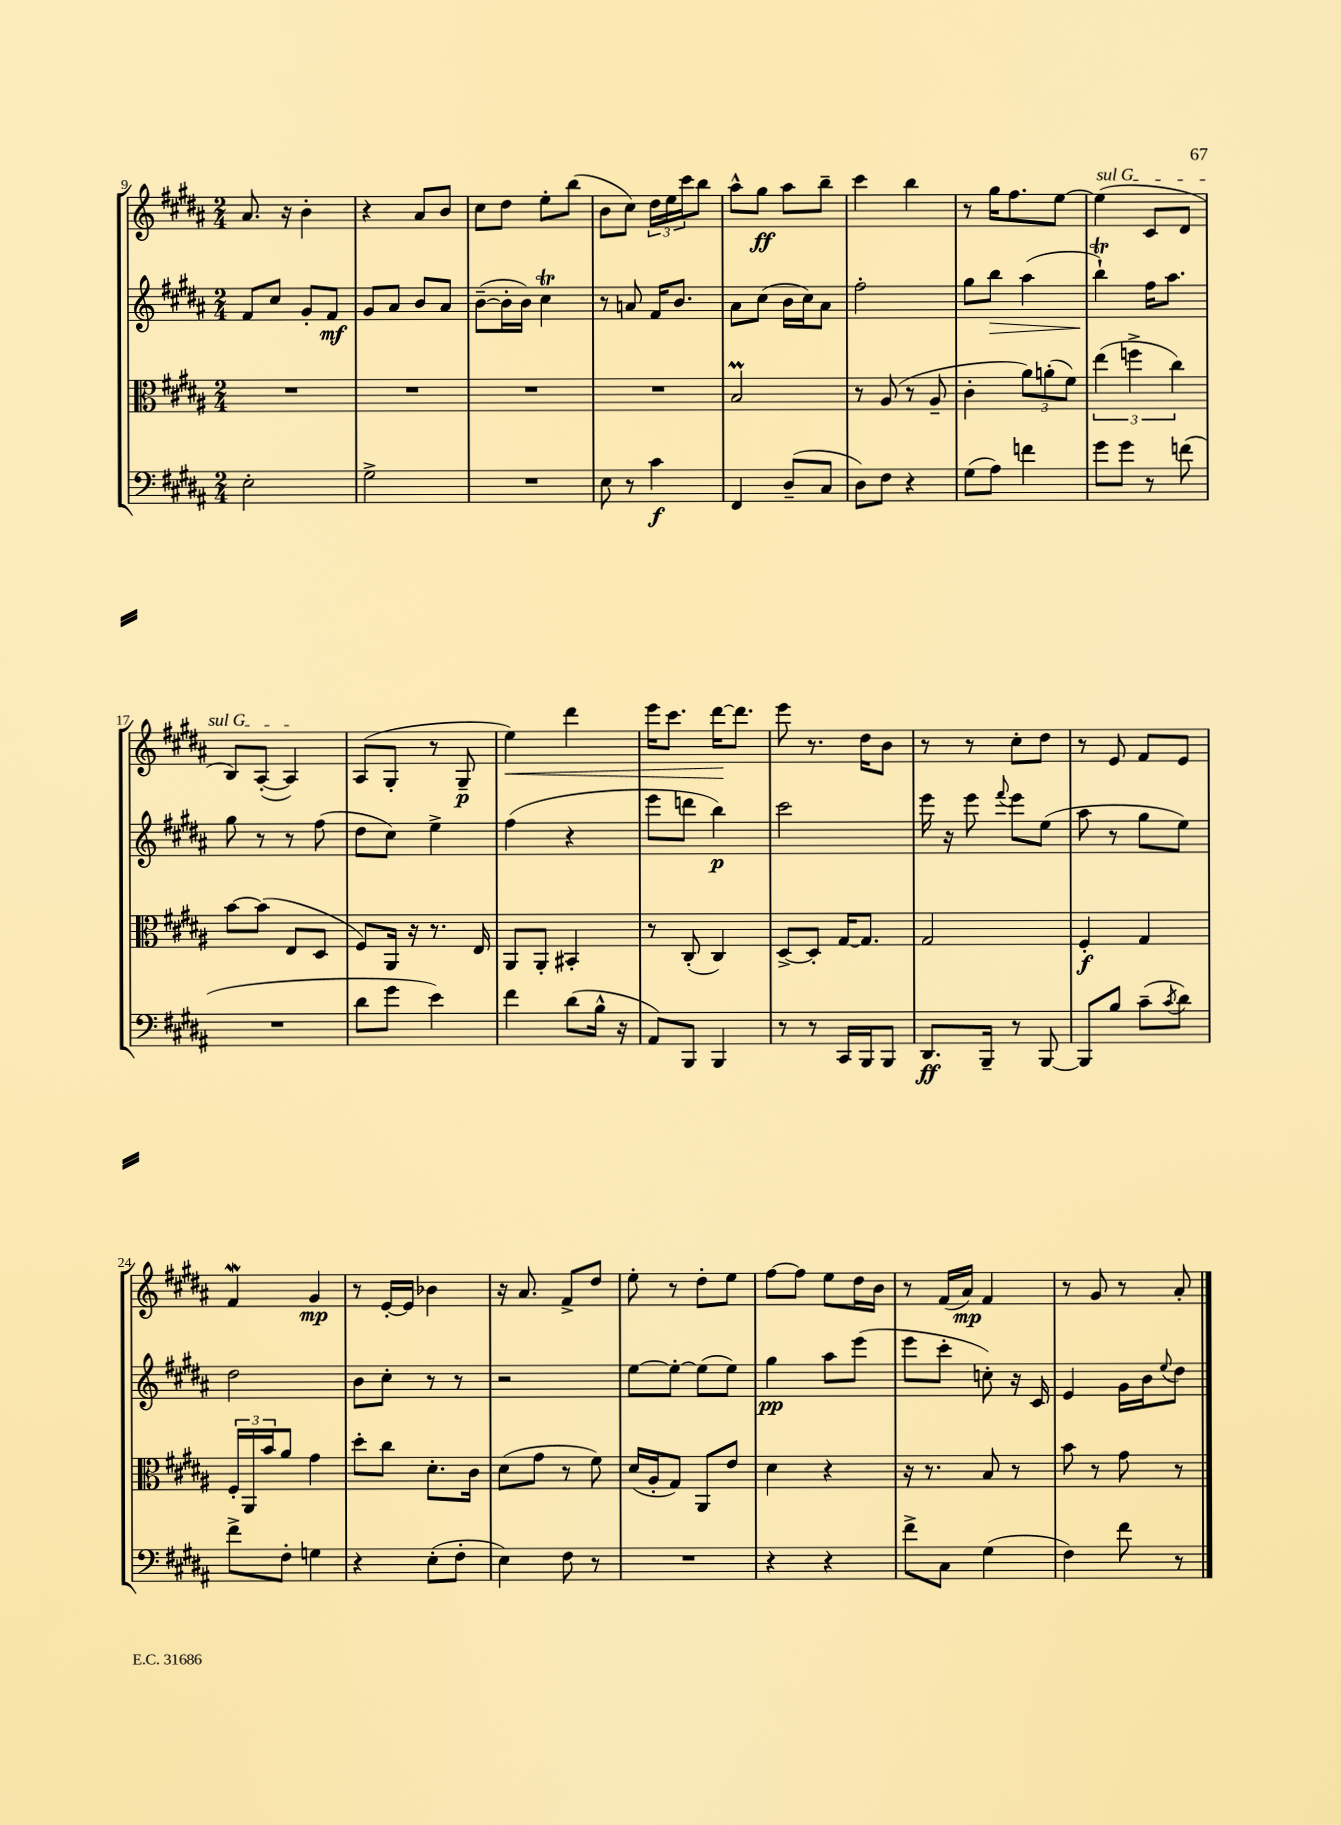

**kern	**dynam	**kern	**dynam	**kern	**dynam	**kern	**dynam
*part4	*part4	*part3	*part3	*part2	*part2	*part1	*part1
*staff4	*staff4	*staff3	*staff3	*staff2	*staff2	*staff1	*staff1
*clefF4	*	*clefC3	*	*clefG2	*	*clefG2	*
*k[f#c#g#d#a#]	*	*k[f#c#g#d#a#]	*	*k[f#c#g#d#a#]	*	*k[f#c#g#d#a#]	*
*M2/4	*	*M2/4	*	*M2/4	*	*M2/4	*
=9	=9	=9	=9	=9	=9	=9	=9
2E'\	.	2r	.	8f#/L	.	8.a#/	.
.	.	.	.	8cc#/J	.	.	.
.	.	.	.	.	.	16r	.
.	.	.	.	8g#'/L	.	4b'\	.
.	.	.	.	8f#/J	mf	.	.
=10	=10	=10	=10	=10	=10	=10	=10
2G#^\	.	2r	.	8g#/L	.	4r	.
.	.	.	.	8a#/J	.	.	.
.	.	.	.	8b/L	.	8a#/L	.
.	.	.	.	8a#/J	.	8b/J	.
=11	=11	=11	=11	=11	=11	=11	=11
2r	.	2r	.	([8b~\L	.	8cc#\L	.
.	.	.	.	16b'\L]	.	8dd#\J	.
.	.	.	.	16b\JJ)	.	.	.
.	.	.	.	4cc#T\	.	8ee'\L	.
.	.	.	.	.	.	(8bb\J	.
=12	=12	=12	=12	=12	=12	=12	=12
8E\	.	2r	.	8r	.	8b\L	.
8r	.	.	.	8an/	.	8cc#\J)	.
4c#\	f	.	.	16f#/KL	.	24dd#\LL	.
.	.	.	.	.	.	24ee\	.
.	.	.	.	8.b/J	.	.	.
.	.	.	.	.	.	24ccc#\J	.
.	.	.	.	.	.	8bb\J	.
=13	=13	=13	=13	=13	=13	=13	=13
4FF#/	.	2BM/	.	8a#\L	.	8aa#^^\L	.
.	.	.	.	(8cc#\J	.	8gg#\J	ff
(8D#~/L	.	.	.	16b\LL	.	8aa#\L	.
.	.	.	.	16cc#\J)	.	.	.
8C#/J	.	.	.	8a#\J	.	8bb~\J	.
=14	=14	=14	=14	=14	=14	=14	=14
8D#\L)	.	8r	.	2ff#'\	.	4ccc#\	.
8F#\J	.	(8A#/	.	.	.	.	.
4r	.	8r	.	.	.	4bb\	.
.	.	8A#~/	.	.	.	.	.
=15	=15	=15	=15	=15	=15	=15	=15
(8G#\L	.	4c#'\	.	8gg#\L	.	8r	.
!	!	!	!	!	!LO:HP:b	!	!
8A#\J)	.	.	.	8bb\J	>	16gg#\KL	.
.	.	.	.	.	.	8.ff#\	.
4fn\	.	12a#\L)	.	(4aa#\	.	.	.
.	.	(12an'\	.	.	.	.	.
.	.	.	.	.	.	[8ee\J	.
.	.	12f#\J)	.	.	.	.	.
=16	=16	=16	=16	=16	=16	=16	=16
!	!	!	!	!	!	!LO:TX:a:i:t=sul G	!
8g#\L	.	(6ee\	.	4bbT`\)	.	(4ee\]	.
8g#\J	.	.	.	.	.	.	.
.	.	6ffn^\	.	.	.	.	.
8r	.	.	.	16ff#\KL	]	8c#/L	.
.	.	.	.	8.aa#\J	.	.	.
.	.	6cc#\)	.	.	.	.	.
(8fn\	.	.	.	.	.	8d#/J	.
!!LO:LB:g=z
=17	=17	=17	=17	=17	=17	=17	=17
2r	.	[8b\L	.	8gg#\	.	8B/L)	.
.	.	(8b\J]	.	8r	.	([8A#'/J	.
.	.	8E/L	.	8r	.	4A#/])	.
.	.	8D#/J	.	(8ff#\	.	.	.
=18	=18	=18	=18	=18	=18	=18	=18
8d#\L	.	8F#/L)	.	8dd#\L	.	(8A#/L	.
8g#\J	.	16AA#/Jk	.	8cc#\J)	.	8G#'/J	.
.	.	16r	.	.	.	.	.
4e\)	.	8.r	.	4ee^\	.	8r	.
.	.	.	.	.	.	8G#~/	p
.	.	16E/	.	.	.	.	.
=19	=19	=19	=19	=19	=19	=19	=19
!	!	!	!	!	!	!	!LO:HP:b
4f#\	.	8AA#/L	.	(4ff#\	.	4ee\)	<
.	.	8AA#'/J	.	.	.	.	.
(8d#\L	.	4BB#X'/	.	4r	.	4ddd#\	.
16B^^\Jk	.	.	.	.	.	.	.
16r	.	.	.	.	.	.	.
=20	=20	=20	=20	=20	=20	=20	=20
8AA#/L)	.	8r	.	8eee\L	.	16eee\KL	.
.	.	.	.	.	.	8.ccc#\J	.
8BBB/J	.	(8C#'/	.	8dddn\J	.	.	.
4BBB/	.	4C#/)	.	4bb\)	p	[16ddd#\KL	.
.	.	.	.	.	.	8.ddd#\J]	[
=21	=21	=21	=21	=21	=21	=21	=21
8r	.	[8D#^/L	.	2ccc#\	.	8eee\	.
8r	.	8D#'/J]	.	.	.	8.r	.
16CC#/LL	.	[16G#/KL	.	.	.	.	.
16BBB/J	.	8.G#/J]	.	.	.	16dd#\KL	.
8BBB/J	.	.	.	.	.	8b\J	.
=22	=22	=22	=22	=22	=22	=22	=22
8.DD#/L	ff	2G#/	.	16eee\	.	8r	.
.	.	.	.	16r	.	.	.
.	.	.	.	8eee\	.	8r	.
16BBB~/Jk	.	.	.	.	.	.	.
.	.	.	.	8qqfff#/	.	.	.
8r	.	.	.	8eee\L	.	8cc#'\L	.
[8BBB/	.	.	.	(8ee\J	.	8dd#\J	.
=23	=23	=23	=23	=23	=23	=23	=23
8BBB/L]	.	4F#'/	f	8aa#\	.	8r	.
8B/J	.	.	.	8r	.	8e/	.
(8c#~\L	.	4G#/	.	8gg#\L	.	8f#/L	.
8qc#/	.	.	.	.	.	.	.
8d#\J)	.	.	.	8ee\J)	.	8e/J	.
!!LO:LB:g=z
=24	=24	=24	=24	=24	=24	=24	=24
8f#^\L	.	24F#'/LL	.	2dd#\	.	4f#W/	.
.	.	24AA#/	.	.	.	.	.
.	.	24b/J	.	.	.	.	.
8F#'\J	.	8a#/J	.	.	.	.	.
4Gn\	.	4g#\	.	.	.	4g#/	mp
=25	=25	=25	=25	=25	=25	=25	=25
4r	.	8dd#'\L	.	8b\L	.	8r	.
.	.	8cc#\J	.	8cc#'\J	.	[16e'/LL	.
.	.	.	.	.	.	16e/JJ]	.
(8E'\L	.	8.d#'\L	.	8r	.	4b-X\	.
8F#'\J	.	.	.	8r	.	.	.
.	.	16c#\Jk	.	.	.	.	.
=26	=26	=26	=26	=26	=26	=26	=26
4E\)	.	(8d#\L	.	2r	.	16r	.
.	.	.	.	.	.	8.a#/	.
.	.	8g#\J	.	.	.	.	.
8F#\	.	8r	.	.	.	8f#^/L	.
8r	.	8f#\)	.	.	.	8dd#/J	.
=27	=27	=27	=27	=27	=27	=27	=27
2r	.	(16d#/LL	.	[8ee\L	.	8ee'\	.
.	.	16A#'/J	.	.	.	.	.
.	.	8G#/J)	.	8ee'\J_	.	8r	.
.	.	8AA#/L	.	(8ee\L]	.	8dd#'\L	.
.	.	8e/J	.	8ee\J)	.	8ee\J	.
=28	=28	=28	=28	=28	=28	=28	=28
4r	.	4d#\	.	4gg#\	pp	[8ff#\L	.
.	.	.	.	.	.	8ff#\J]	.
4r	.	4r	.	8aa#\L	.	8ee\L	.
.	.	.	.	(8eee\J	.	16dd#\L	.
.	.	.	.	.	.	16b\JJ	.
=29	=29	=29	=29	=29	=29	=29	=29
8f#^\L	.	16r	.	8eee\L	.	8r	.
.	.	8.r	.	.	.	.	.
8C#\J	.	.	.	8ccc#'\J	.	(16f#/LL	.
.	.	.	.	.	.	16a#/JJ)	mp
(4G#\	.	8B/	.	8ccn'\)	.	4f#/	.
.	.	8r	.	16r	.	.	.
.	.	.	.	16c#/	.	.	.
=30	=30	=30	=30	=30	=30	=30	=30
4F#\)	.	8b\	.	4e/	.	8r	.
.	.	8r	.	.	.	8g#/	.
8f#\	.	8g#\	.	16g#\LL	.	8r	.
.	.	.	.	16b\J	.	.	.
.	.	.	.	8qqee/	.	.	.
8r	.	8r	.	8dd#\J	.	8a#'/	.
==	==	==	==	==	==	==	==
*-	*-	*-	*-	*-	*-	*-	*-
